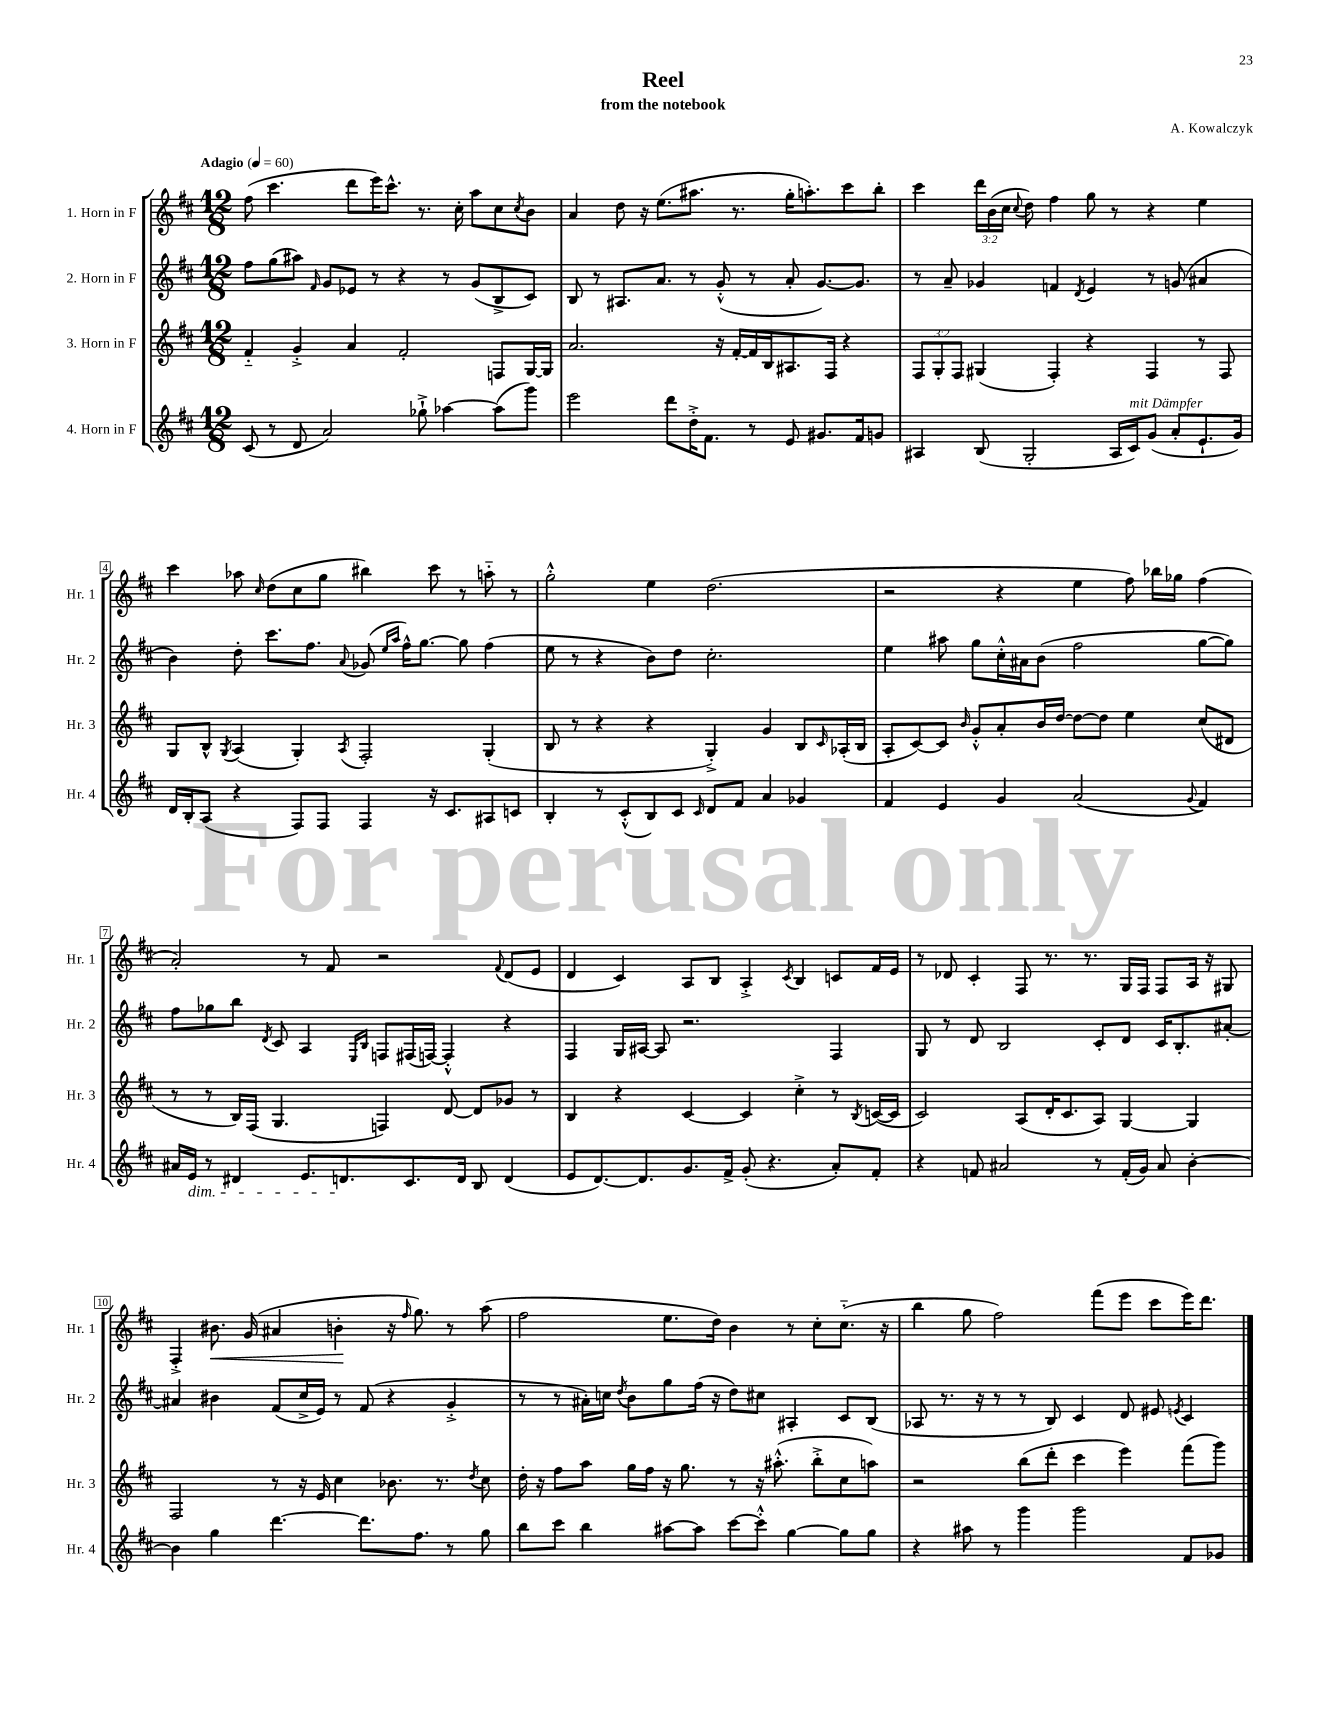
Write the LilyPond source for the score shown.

\header { title = "Reel" composer = "A. Kowalczyk" subtitle = "from the notebook" }
<<
\new StaffGroup <<
\new Staff = "s0" \with { instrumentName = "1. Horn in F" shortInstrumentName = "Hr. 1" } {
    \clef treble \key d \major \numericTimeSignature \time 12/8 \override Staff.TupletNumber.text = #tuplet-number::calc-fraction-text \tempo "Adagio" 4 = 60
    fis''8( cis'''4. d'''8 e'''16) cis'''8.-^ r8. cis''16-. a''8 cis''8 \acciaccatura { cis''8 } b'8 |
    a'4 d''8 r16 e''8.( ais''8. r8. g''16-. a''8.-.) cis'''8 b''8-. |
    cis'''4 \tuplet 3/2 { d'''16 b'16( cis''16 } \appoggiatura { cis''8 } d''8) fis''4 g''8 r8 r4 e''4 |
    cis'''4 aes''8 \grace { cis''16 } d''8( cis''8 g''8 bis''4) cis'''8 r8 a''8-_ r8 |
    g''2-.-^ e''4 d''2.( |
    r2 r4 e''4 fis''8) bes''16 ges''16 fis''4( |
    a'2-.) r8 fis'8 r2 \appoggiatura { fis'8 } d'8( e'8 |
    d'4 cis'4) a8 b8 a4-.-> \acciaccatura { cis'8 } b4 c'8 fis'16 e'16 |
    r8 des'8 cis'4-. fis8 r8. r8. g16 fis16 fis8 a16 r16 gis8 |
    fis4-.-> bis'8.\< g'16( ais'4 b'4-.\! r16 \grace { fis''16 } g''8.) r8 a''8( |
    fis''2 e''8. d''16) b'4 r8 cis''8-. cis''8.-_( r16 |
    b''4 g''8 fis''2) fis'''8( e'''8 cis'''8 e'''16) d'''8. \bar "|." |
}
\new Staff = "s1" \with { instrumentName = "2. Horn in F" shortInstrumentName = "Hr. 2" } {
    \clef treble \key d \major \numericTimeSignature \time 12/8
    fis''8 g''8( ais''8) \grace { fis'16 } g'8 ees'8 r8 r4 r8 g'8( b8-> cis'8) |
    b8 r8 ais8. a'8. r8 g'8-.-^( r8 a'8-. g'8.~) g'8. |
    r8 a'8-- ges'4 f'4 \acciaccatura { d'8 } e'4 r8 g'8( ais'4 |
    b'4) d''8-. cis'''8. fis''8. \appoggiatura { a'8 } ges'8( \grace { e''16 a''16 } fis''16-^) g''8.~ g''8 fis''4( |
    e''8 r8 r4 b'8) d''8 cis''2.-. |
    e''4 ais''8 g''8 cis''16-.-^ ais'16 b'8( fis''2 g''8~ g''8) |
    fis''8 ges''8 b''8 \acciaccatura { d'8 } cis'8 a4 \grace { e16 b16 } f8 fis16( f16~) f4-.-^ r4 |
    fis4 g16 ais16~ ais8 r2. fis4 |
    g8 r8 d'8 b2 cis'8-. d'8 cis'16 b8.-. ais'8~-. |
    ais'4 bis'4 fis'8( cis''16-> e'16) r8 fis'8( r4 g'4-.-> |
    r8 r8 ais'16-.) c''16 \acciaccatura { d''8 } b'8 g''8 fis''16( r16 d''8) cis''8 ais4-. cis'8 b8( |
    aes8 r8. r16 r8 r8 b8) cis'4 d'8 eis'8 \acciaccatura { e'8 } cis'4 \bar "|." |
}
\new Staff = "s2" \with { instrumentName = "3. Horn in F" shortInstrumentName = "Hr. 3" } {
    \clef treble \key d \major \numericTimeSignature \time 12/8 \override Staff.TupletNumber.text = #tuplet-number::calc-fraction-text
    fis'4-_ g'4-.-> a'4 fis'2-. f8 g16~ g16 |
    a'2. r16 fis'16~-. fis'16 b16 ais8. fis16 r4 |
    \tuplet 3/2 { fis8 g8-. fis8 } gis4( fis4-.) r4 fis4 r8 fis8 |
    g8 b8-^ \acciaccatura { g8 } a4( g4-.) \acciaccatura { a8 } fis2-. g4-.( |
    b8 r8 r4 r4 g4-.->) g'4 b8 \grace { cis'16 } aes16-.( b16 |
    a8-. cis'8~) cis'8 \grace { b'16 } g'8-.-^ a'8-. b'16 d''16~ d''8~ d''8 e''4 cis''8( dis'8 |
    r8 r8 b16) fis16( g4. f4) d'8~ d'8 ges'8 r8 |
    b4 r4 cis'4~ cis'4 cis''4-.-> r8 \acciaccatura { b8 } c'16~( c'16 |
    cis'2) a8( d'16-. cis'8. a8) g4~ g4 |
    fis2 r8 r16 e'16 cis''4 bes'8. r8. \acciaccatura { d''8 } cis''8 |
    d''16-. r16 fis''8 a''8 g''16 fis''16 r16 g''8. r8 r16 ais''8.-.-^( b''8-.-> cis''8 a''8) |
    r2 b''8( d'''8-. cis'''4 e'''4) fis'''8( g'''8) \bar "|." |
}
\new Staff = "s3" \with { instrumentName = "4. Horn in F" shortInstrumentName = "Hr. 4" } {
    \clef treble \key d \major \numericTimeSignature \time 12/8
    cis'8( r8 d'8 a'2) ges''8-!-> aes''4~ aes''8( g'''8) |
    e'''2 d'''8 d''16-.-> fis'8. r8 e'8 gis'8. fis'16 g'8 |
    ais4 b8( g2-. ais16 cis'16^\markup { \italic "mit Dämpfer" }) g'8( a'8-. e'8.-! g'16) |
    d'16 b16-. a8( r4 fis8) fis8 fis4 r16 cis'8. ais8 c'8 |
    b4-. r8 cis'8-.-^( b8) cis'8 \grace { cis'16 } d'8 fis'8 a'4 ges'4 |
    fis'4 e'4 g'4 a'2( \appoggiatura { g'8 } fis'4) |
    ais'16 e'16\dim r8 dis'4 e'8. d'8.\! cis'8. d'16 b8 d'4( |
    e'8 d'8.~) d'8. g'8. fis'16-> g'8-.( r4. a'8-.) fis'8-. |
    r4 f'8 ais'2 r8 f'16-.( g'16) ais'8 b'4~-. |
    b'4 g''4 d'''4.~ d'''8. fis''8. r8 g''8 |
    b''8 cis'''8 b''4 ais''8~ ais''8 cis'''8~ cis'''8-.-^ g''4~ g''8 g''8 |
    r4 ais''8 r8 g'''4 g'''2 fis'8 ges'8 \bar "|." |
}
>>
>>
\layout { \context { \Score \override BarNumber.stencil = #(make-stencil-boxer 0.1 0.3 ly:text-interface::print) } }
